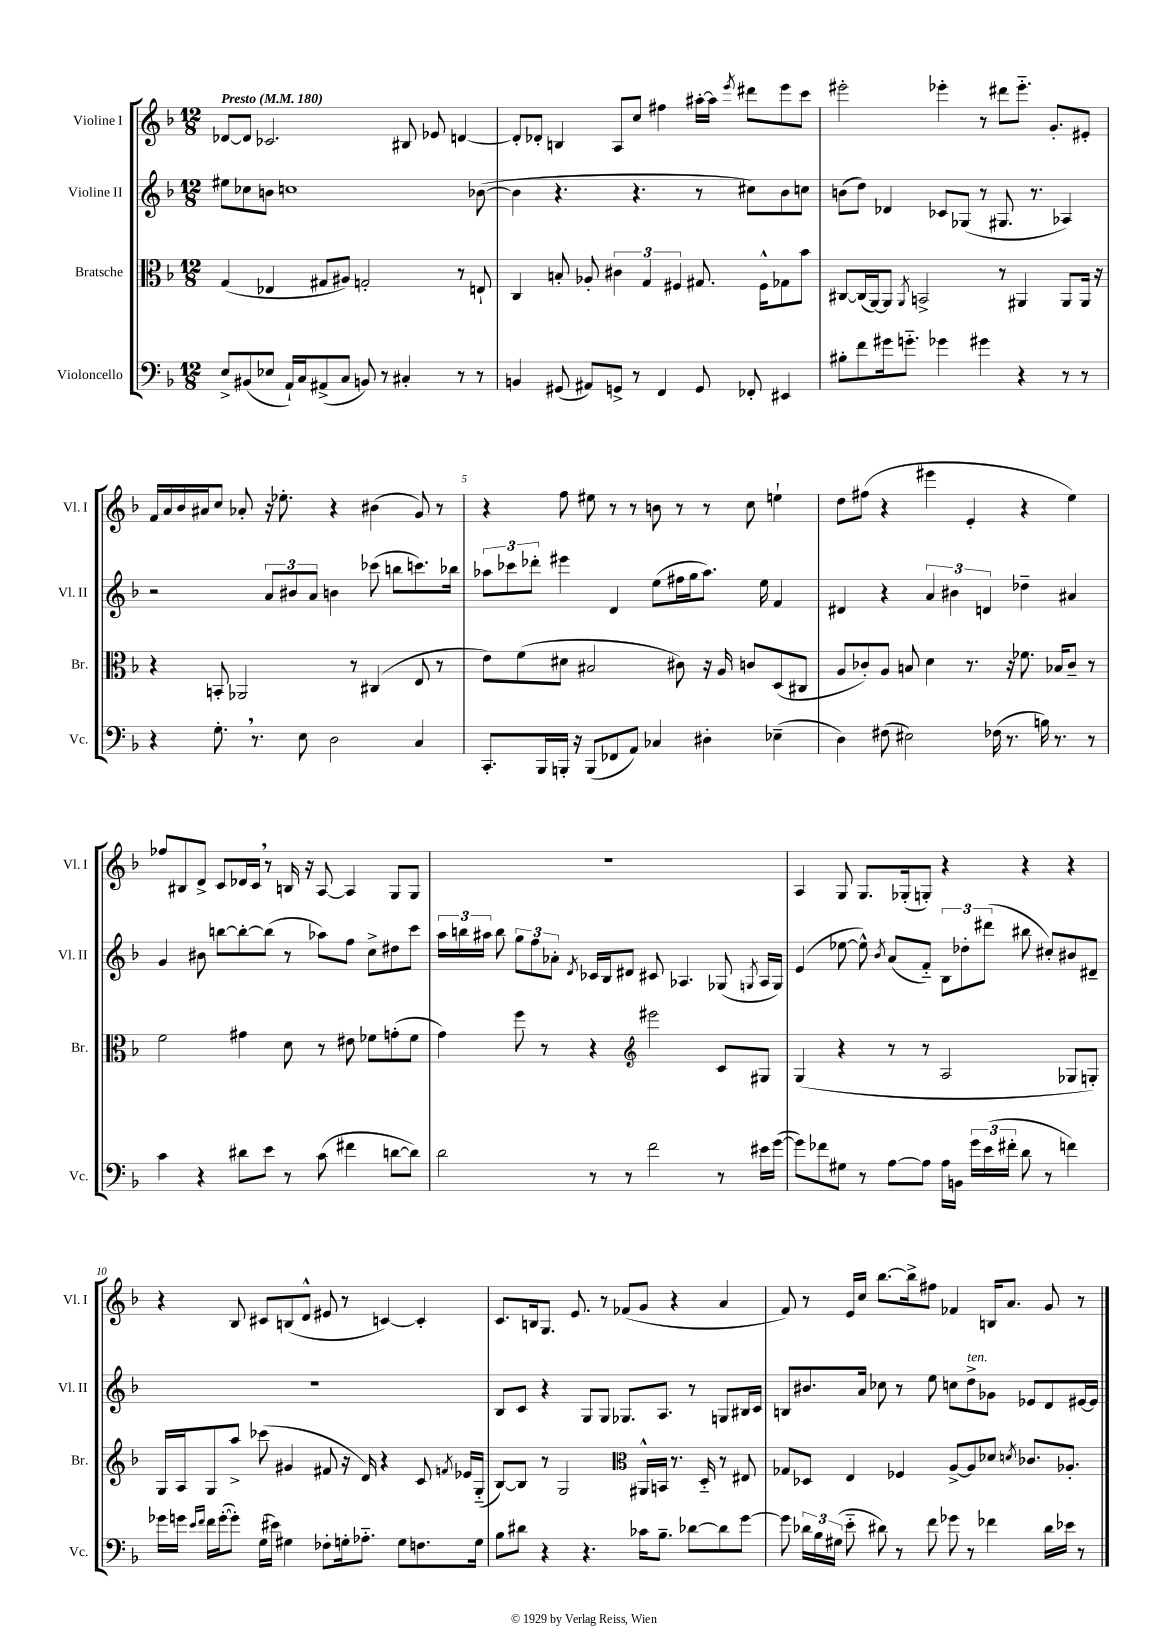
<<
\new StaffGroup <<
\new Staff = "s0" \with { instrumentName = "Violine I" shortInstrumentName = "Vl. I" } {
    \clef treble \key f \major \numericTimeSignature \time 12/8 \tempo "Presto" 4 = 180
    \autoBeamOff des'8[~ des'8] ces'2. bis8 ees'8 d'4~ |
    d'8[-. des'8]-. b4 a8[ c''8] fis''4 ais''16[~-. ais''16] \acciaccatura { e'''8 } dis'''8[ e'''8 c'''8] |
    eis'''2-. ees'''4-. r8 dis'''8[ ees'''8.]-_ g'8.[-. eis'8]-. |
    f'16[ a'16 bes'16 ais'16 c''8] aes'8-. r16 ees''8.-. r4 bis'4( g'8) r8 |
    r4 f''8 eis''8 r8 r8 b'8 r8 r8 c''8 e''4-! |
    d''8[ fis''8]( r4 eis'''4 e'4-. r4 e''4) |
    fes''8[ bis8 d'8]-> c'8[ des'16 c'16] \breathe r8 b16 r16 a8~ a4 g8[ g8] |
    R1. |
    a4 g8 g8.[ ges16-.( g8]-.) r4 r4 r4 |
    r4 bes8 cis'8[ b8( d'8]-^ eis'8 r8 c'4~) c'4-. |
    c'8.[ b16 g8.] e'8. r8 fes'8[( g'8] r4 a'4 |
    f'8) r8 e'16[ c''16] bes''8.[~ bes''16-> fis''8] fes'4 b16[ a'8.] g'8 r8 \bar "|." |
}
\new Staff = "s1" \with { instrumentName = "Violine II" shortInstrumentName = "Vl. II" } {
    \clef treble \key f \major \numericTimeSignature \time 12/8
    \autoBeamOff eis''8[ ces''8 b'8] c''1 bes'8~( |
    bes'4 r4. r4. r8 cis''8[) bes'8 c''8] |
    b'8[( d''8]) des'4 ces'8[ ges8]( r8 gis8. r8. aes4) |
    r2 \tuplet 3/2 { a'8[ bis'8 a'8] } b'4 ces'''8( b''8[ c'''8.) bes''16] |
    \tuplet 3/2 { aes''8[ ces'''8 des'''8]-. } eis'''4 d'4 e''8[( fis''16 g''16 aes''8.]) e''16 f'4 |
    dis'4 r4 \tuplet 3/2 { a'4 bis'4 d'4 } des''4-- ais'4 |
    g'4 bis'8 b''8[~ b''8~-. b''8]( r8 aes''8[) f''8] c''8[-> dis''8 c'''8] |
    \tuplet 3/2 { a''16[ b''16 ais''16] } b''8 \tuplet 3/2 { g''8[ f''8 aes'8]-. } \acciaccatura { d'8 } ces'16[ bes16 dis'8] cis'8 aes4. ges8( \acciaccatura { g8 } aes16[ g16]) |
    e'4( ees''8~ ees''8-^) \acciaccatura { bes'8 } a'8[( f'8]-_) \tuplet 3/2 { bes8[ des''8-. dis'''8]( } bis''8 cis''8[-.) bis'8 dis'8]-- |
    R1. |
    bes8[ c'8] r4 g8[ g8] ges8.[ a8.] r8 g8[ bis16 c'16] |
    b8[ bis'8. a'16] ces''8 r8 e''8 c''8[ d''8->^\markup { \italic "ten." } ges'8] ees'8[ d'8 eis'16~ eis'16] \bar "|." |
}
\new Staff = "s2" \with { instrumentName = "Bratsche" shortInstrumentName = "Br." } {
    \clef alto \key f \major \numericTimeSignature \time 12/8
    \autoBeamOff g4( ees4 gis8[ ais8]) g2-. r8 e8-! |
    c4 b8-. aes8-. \tuplet 3/2 { cis'4 g4 fis4 } gis8. fis16[-^ ges8 bes'8] |
    cis8[~ cis16( a,16~) a,8] \acciaccatura { a,8 } b,2-> r8 ais,4 ais,8[ ais,16] r16 |
    r4 b,8-. aes,2 r8 cis4( e8 r8 |
    e'8[) f'8( dis'8] bis2 cis'8) r16 a16 c'8[ d8( cis8] |
    a8[ ces'8-.) a8] b8 d'4 r8. r16 fes'8. bes16[ ces'8]-- r8 |
    f'2 gis'4 d'8 r8 eis'8 fes'8[ g'8-.( fes'8] |
    g'4) f''8 r8 r4 \clef treble eis'''2 c'8[ gis8] |
    g4( r4 r8 r8 a2 ges8[ g8]-.) |
    g16[ a16 g8 a''8]-> ces'''8( gis'4 fis'8 r16 d'16) r4 c'8 \acciaccatura { f'8 } ees'16[ g16]-_( |
    bes8[~) bes8] r8 g2 \clef alto ais,16[-^ b,16] r8. d16-_ r8 eis8 |
    ges8[ des8] e4 fes4 a8[~-> a8 des'8] \acciaccatura { d'8 } ces'8.[ aes8.]-. \bar "|." |
}
\new Staff = "s3" \with { instrumentName = "Violoncello" shortInstrumentName = "Vc." } {
    \clef bass \key f \major \numericTimeSignature \time 12/8
    \autoBeamOff e8[-> bis,8( ees8] a,16[-!) c16 ais,8->( c8] b,8) r8 cis4-. r8 r8 |
    b,4 gis,8( ais,8[) g,8]-> r8 f,4 g,8 fes,8-. eis,4 |
    bis8[-. f'8 gis'16 g'8.]-_ ges'4 gis'4 r4 r8 r8 |
    r4 g8.-. \breathe r8. e8 d2 c4 |
    c,8.[-. bes,,16 b,,16]-. r16 b,,8[( fes,8 a,8]) ces4 dis4-. ees4--( |
    d4) fis8( eis2) fes16( r8. b16) r8. r8 |
    c'4 r4 dis'8[ e'8] r8 c'8( fis'4 d'8[~ d'8]) |
    d'2 r8 r8 f'2 r8 eis'16[ g'16]~( |
    g'8[) fes'8 gis8] r8 a8[~ a8] a16[ b,16] \tuplet 3/2 { g'16[ e'16( fis'16]-. } d'8 r8 f'4) |
    ges'16[ g'16] \grace { e'16[ f'16] } f'16[ g'16~-.( g'8]-.) g16[( eis'16]) gis4 fes8[-. g16-. aes8.]-_ g8[ f8. g16] |
    bes8[ dis'8] r4 r4. ces'16[ bes8.]-- des'8[~ des'8 g'8]~ |
    g'8 \tuplet 3/2 { des'16[ bes16 gis16]( } e'8-_ dis'8) r8 f'8 ges'8 r8 fes'4 dis'16[ ees'16] r8 \bar "|." |
}
>>
>>
\layout { \context { \Score \override BarNumber.break-visibility = ##(#f #t #t) barNumberVisibility = #(every-nth-bar-number-visible 5) } }
